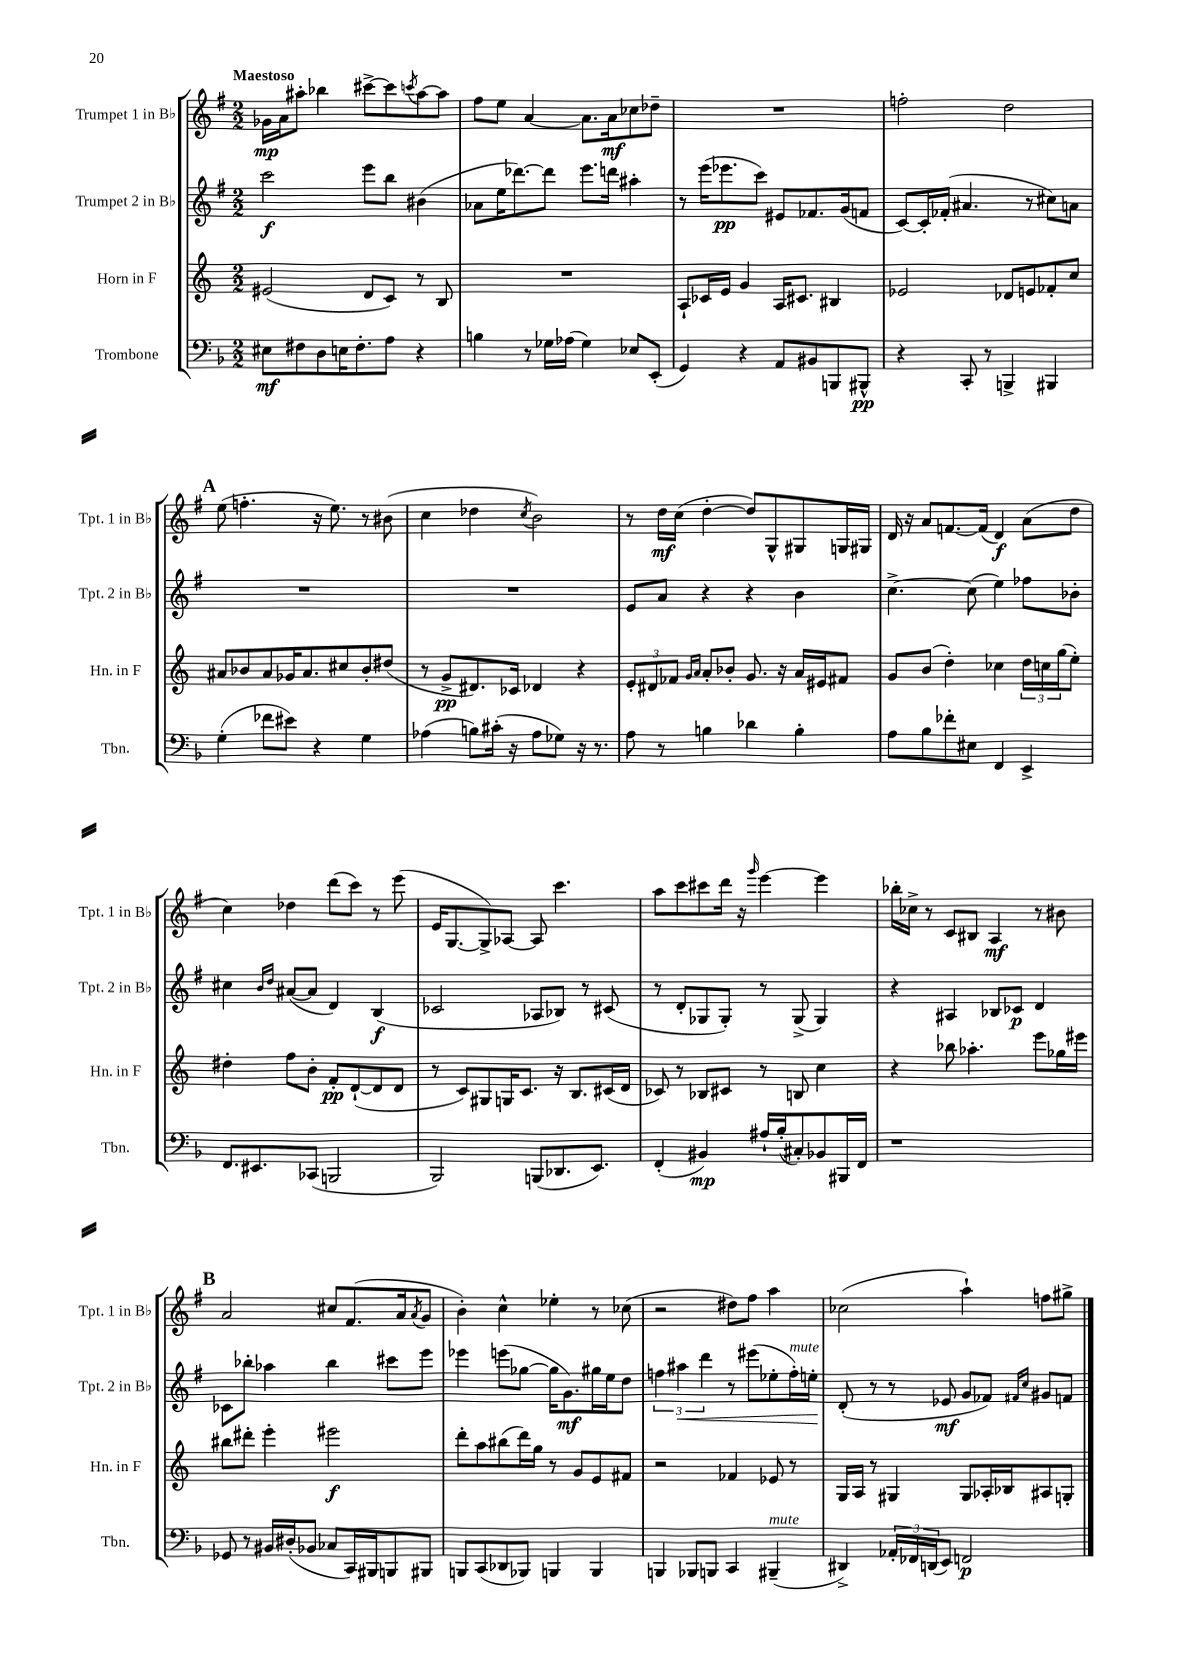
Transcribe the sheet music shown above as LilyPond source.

<<
\new StaffGroup <<
\new Staff = "s0" \with { instrumentName = "Trumpet 1 in Bb" shortInstrumentName = "Tpt. 1 in Bb" } {
    \clef treble \key g \major \numericTimeSignature \time 2/2 \tempo "Maestoso"
    ges'16\mp a'16 ais''8-. bes''4 cis'''8~-> cis'''8 \acciaccatura { c'''8 } ais''8~ ais''8 |
    fis''8 e''8 a'4~ a'8. a'16\mf ces''8 des''8-- |
    R1 |
    f''2-. d''2 |
    \mark \markup { \bold "A" } e''8( f''4.-. r16 e''8.) r8 bis'8( |
    c''4 des''4 \acciaccatura { c''8 } b'2) |
    r8 d''16\mf c''16( d''4~-. d''8) g8-^ gis8 g16 gis16 |
    d'16 r16 a'8 f'8.~ f'16( d'4\f) a'8( d''8 |
    c''4) des''4 d'''8( c'''8) r8 e'''8( |
    e'16 g8.~ g8->) aes8~ aes8 c'''4. |
    a''8 c'''8 cis'''8 d'''16 r16 \grace { g'''16 } e'''4~ e'''4 |
    bes''16-. ces''16-> r8 c'8 bis8 a4\mf r8 bis'8 |
    \mark \markup { \bold "B" } a'2 cis''8 fis'8.( a'16 \acciaccatura { a'8 } g'8 |
    b'4-.) c''4-^ ees''4-. r8 ces''8( |
    r2 dis''8) fis''8 a''4 |
    ces''2( a''4-!) f''8 gis''8-> \bar "|." |
}
\new Staff = "s1" \with { instrumentName = "Trumpet 2 in Bb" shortInstrumentName = "Tpt. 2 in Bb" } {
    \clef treble \key g \major \numericTimeSignature \time 2/2
    c'''2\f e'''8 b''8 bis'4( |
    aes'8 e''16 des'''8.~) des'''8 e'''8. d'''16 ais''4-. |
    r8 e'''16( ees'''8.\pp c'''8) eis'8 fes'8. g'16( f'8 |
    c'8~) c'16-. fes'16-.( ais'4. r8 cis''8) a'8 |
    \mark \markup { \bold "A" } R1 |
    R1 |
    e'8 a'8 r4 r4 b'4 |
    c''4.~-> c''8( e''4) fes''8 bes'8-. |
    cis''4 \grace { b'16 d''16 } ais'8~( ais'8 d'4) b4\f( |
    ces'2 aes8 bes8) r8 cis'8( |
    r8 d'8-. ges8 ges8-.) r8 ges8->( ges4) |
    r4 ais4 bes8 ces'8\p d'4 |
    \mark \markup { \bold "B" } ces'8 bes''8-. aes''4 bes''4 cis'''8 e'''8 |
    ees'''4 e'''8( ges''8~ ges''16 g'8.\mf) gis''16 e''16 d''8 |
    \tuplet 3/2 { f''4 ais''4\< d'''4 } r8 eis'''8( ees''8-. f''16-.^\markup { \italic "mute" }) e''16-.\! |
    d'8-.( r8 r8 ees'8\mf g'8 fes'8) \grace { fis'16 c''16 } gis'8 f'8 \bar "|." |
}
\new Staff = "s2" \with { instrumentName = "Horn in F" shortInstrumentName = "Hn. in F" } {
    \clef treble \key c \major \numericTimeSignature \time 2/2
    eis'2( d'8 c'8) r8 b8 |
    R1 |
    a8-! ces'16 e'16 g'4 a16 cis'8. bis4 |
    ees'2 des'8 e'8 fes'8-. c''8 |
    \mark \markup { \bold "A" } ais'8 bes'8 ais'8 ges'16 ais'8. cis''8 bes'8-. dis''8( |
    r8 g'8->\pp dis'8.) ces'16 des'4 r4 |
    \tuplet 3/2 { e'8-. dis'8 fes'8 } \grace { g'16 a'16 } a'8-. bes'8-. g'8. r16 a'16 eis'16 fis'8 |
    g'8 b'8( d''4-.) ces''4 \tuplet 3/2 { d''16 c''16 g''16( } e''8-.) |
    dis''4-. f''8 b'8-. f'8-.\pp d'8~-!( d'8 d'8 |
    r8 c'8) gis8 g16 c'8. r16 b8. cis'16( d'16 |
    ces'8) r8 bes8 cis'8 r8 b8 c''4 |
    r4 bes''8 aes''4.-. e'''8 ges''16 eis'''16 |
    \mark \markup { \bold "B" } bis''8 dis'''8-. e'''4-. eis'''2\f |
    d'''8-. a''8 bis''8( d'''16) g''16 r8 g'8 e'8 fis'8 |
    r2 fes'4 ees'8 r8 |
    g16 a16 r8 gis4 gis8 aes16-. bes16 ais8 g8-. \bar "|." |
}
\new Staff = "s3" \with { instrumentName = "Trombone" shortInstrumentName = "Tbn." } {
    \clef bass \key f \major \numericTimeSignature \time 2/2
    eis8\mf fis8 d8 e16 fis8.-. a8 r4 |
    b4 r8 ges16 aes16( ges4) ees8 e,8-.( |
    g,4) r4 a,8 bis,8 b,,8 bis,,8-^\pp |
    r4 c,8-. r8 b,,4-> bis,,4 |
    \mark \markup { \bold "A" } g4-.( fes'8 eis'8) r4 g4 |
    aes4( b8) cis'16-.( r16 aes8 ges8) r16 r8. |
    a8 r8 b4 des'4 b4-. |
    a8 bes8 fes'8-. eis8 f,4 e,4-> |
    f,8. eis,8. ces,8( b,,2 |
    bes,,2) b,,8( des,8. e,8.) |
    f,4-.( bis,4\mp) ais16-! bes16-.( cis8-.) bes,8 bis,,16 f,16 |
    r1 |
    \mark \markup { \bold "B" } ges,8 r8 bis,16 dis16-.( bes,8 ces8 c,16) bis,,16 b,,8 bis,,8 |
    b,,8 c,8( des,8 bes,,8) b,,4 b,,4 |
    b,,4 bes,,8 b,,8 c,4 bis,,4--^\markup { \italic "mute" }( |
    dis,4->) \tuplet 3/2 { aes,16-. fes,16 d,16( } e,8) f,2\p \bar "|." |
}
>>
>>
\layout { \context { \Score \remove "Bar_number_engraver" } }
